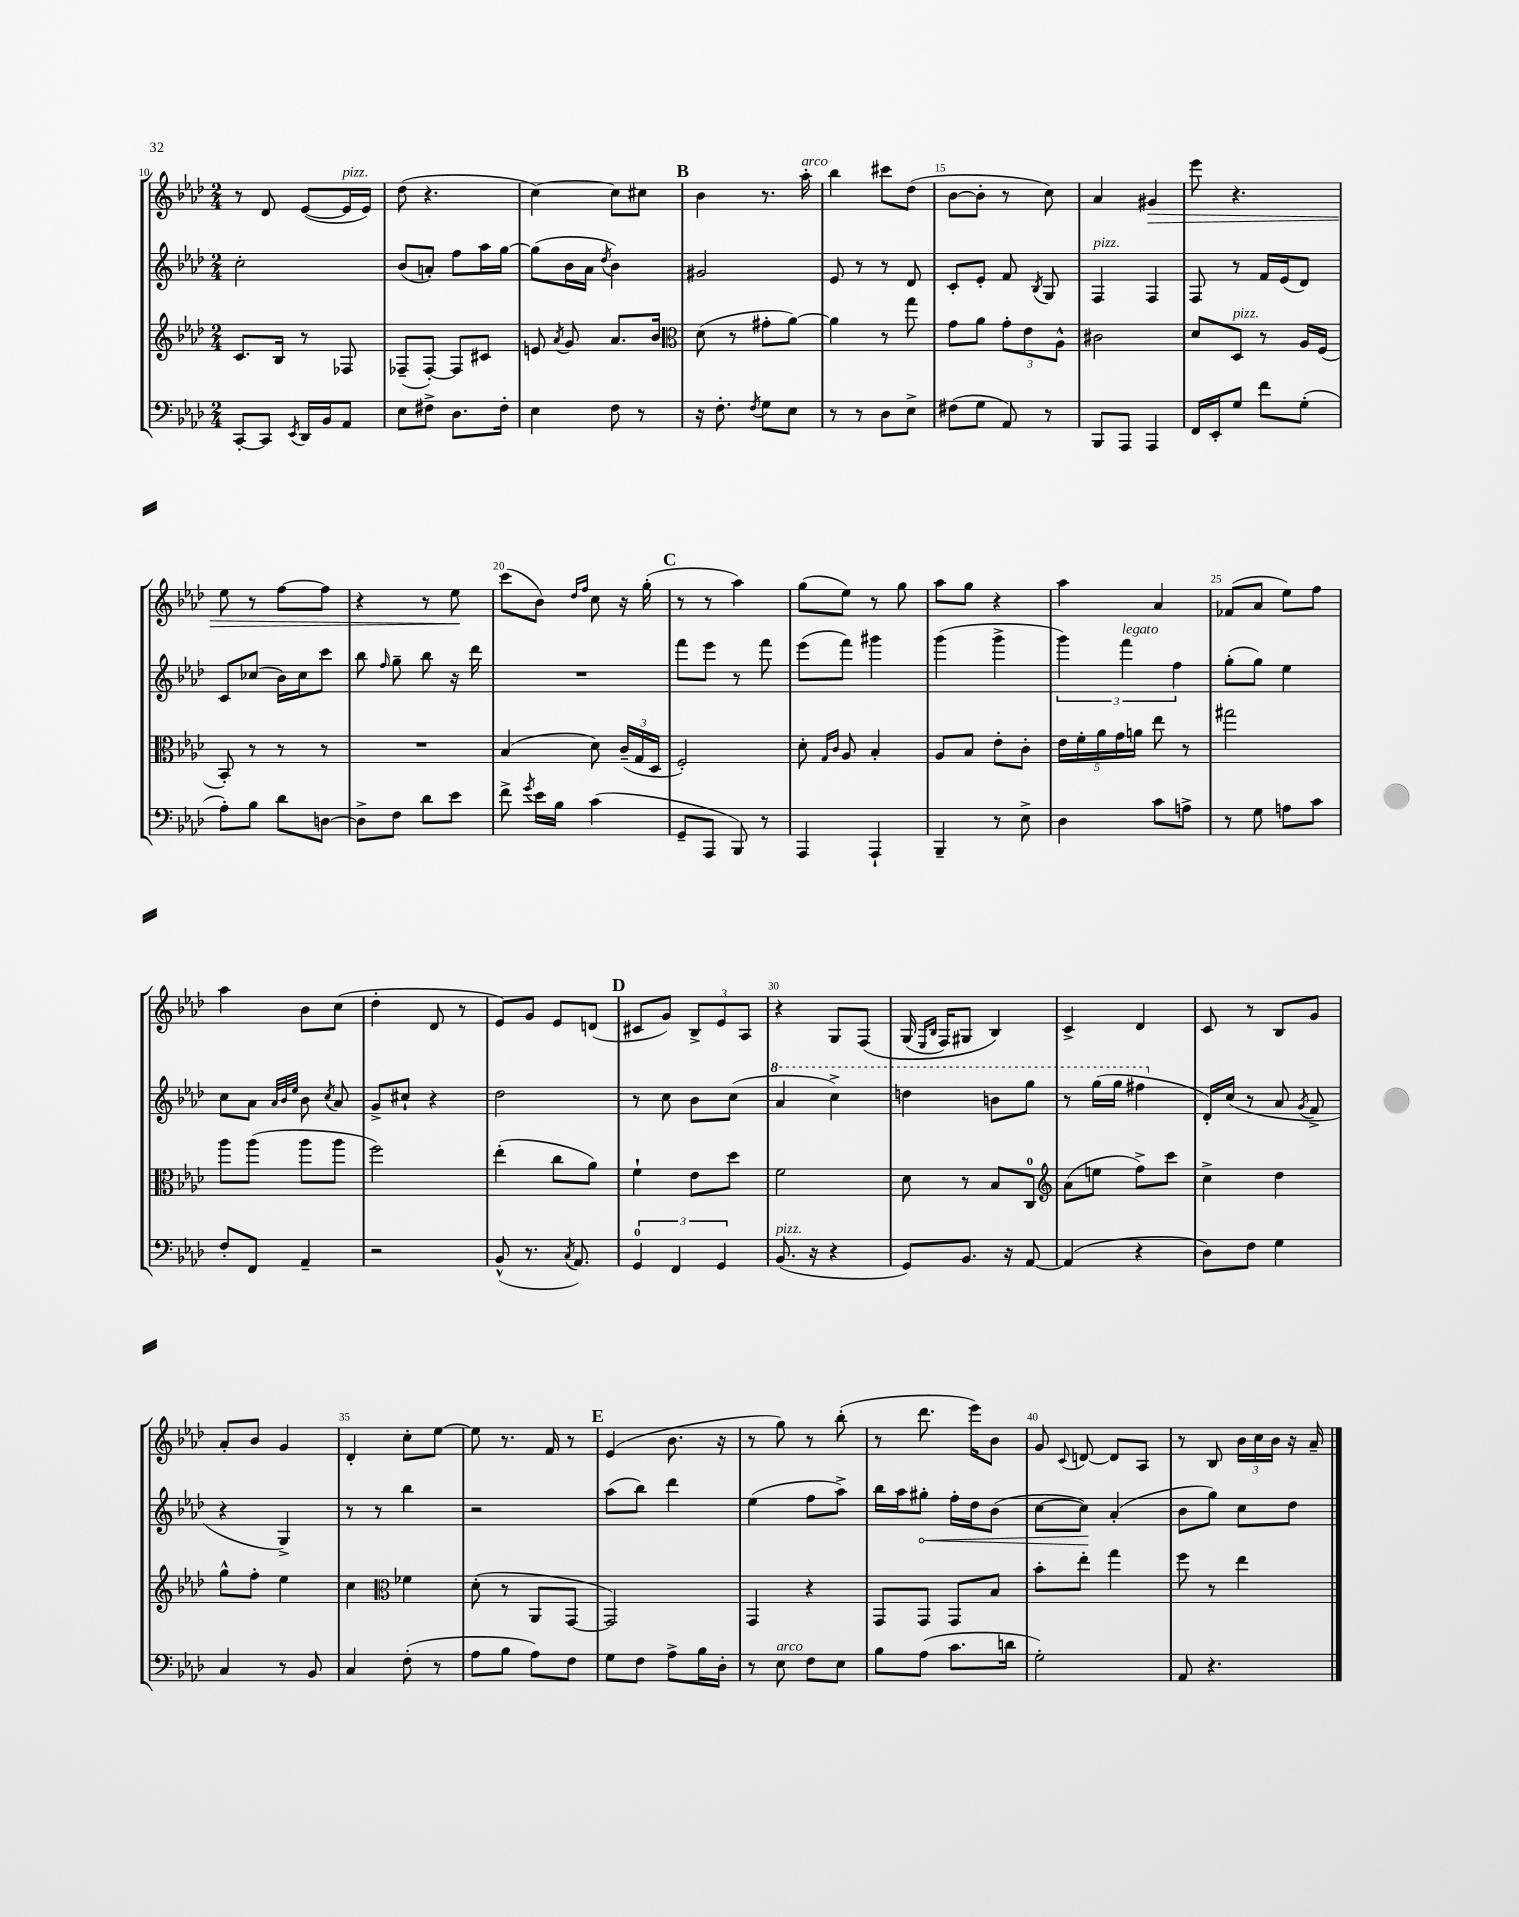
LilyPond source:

<<
\new StaffGroup <<
\new Staff = "s0" {
    \clef treble \key aes \major \numericTimeSignature \time 2/4
    \autoBeamOff r8 des'8 ees'8[~( ees'16^\markup { \italic "pizz." } ees'16]) |
    des''8( r4. |
    c''4~) c''8[ cis''8] |
    \mark \markup { \bold "B" } bes'4 r8. aes''16-.^\markup { \italic "arco" } |
    bes''4 cis'''8[ des''8]( |
    bes'8[~ bes'8]-. r8 c''8) |
    aes'4 gis'4\> |
    ees'''8 r4. |
    ees''8 r8 f''8[~ f''8] |
    r4 r8 ees''8\! |
    c'''8[( bes'8]) \grace { des''16[ f''16] } c''8 r16 g''16-.( |
    \mark \markup { \bold "C" } r8 r8 aes''4) |
    g''8[( ees''8]) r8 g''8 |
    aes''8[ g''8] r4 |
    aes''4 aes'4 |
    fes'8[( aes'8] ees''8[) f''8] |
    aes''4 bes'8[ c''8]( |
    des''4-. des'8 r8 |
    ees'8[) g'8] ees'8[ d'8]( |
    \mark \markup { \bold "D" } cis'8[ g'8]) \tuplet 3/2 { bes8[-> ees'8 aes8] } |
    r4 g8[ f8]\( |
    g16( \grace { ees16[ bes16] } f16[) gis8] bes4\) |
    c'4-> des'4 |
    c'8 r8 bes8[ g'8] |
    aes'8[-. bes'8] g'4 |
    des'4-. c''8[-. ees''8]~ |
    ees''8 r8. f'16 r8 |
    \mark \markup { \bold "E" } ees'4( bes'8. r16 |
    r8 g''8) r8 bes''8-.( |
    r8 des'''8. ees'''16[) bes'8] |
    g'8 \appoggiatura { c'8 } d'8~ d'8[ aes8] |
    r8 bes8 \tuplet 3/2 { bes'16[ c''16 bes'16] } r16 aes'16-- \bar "|." |
}
\new Staff = "s1" {
    \clef treble \key aes \major \numericTimeSignature \time 2/4
    \autoBeamOff c''2-. |
    bes'8[( a'8]-.) f''8[ aes''16 g''16]~ |
    g''8[( bes'16 aes'16] \acciaccatura { des''8 } bes'4) |
    \mark \markup { \bold "B" } gis'2 |
    ees'8 r8 r8 des'8 |
    c'8[-. ees'8]-. f'8 \acciaccatura { bes8 } g8 |
    f4^\markup { \italic "pizz." } f4 |
    f8 r8 f'16[ ees'16( des'8]) |
    c'8[ ces''8]( bes'16[) ces''16 c'''8] |
    bes''8 \grace { f''16 } g''8-- bes''8 r16 des'''16 |
    R2 |
    \mark \markup { \bold "C" } f'''8[ ees'''8] r8 f'''8 |
    ees'''8[( f'''8]) gis'''4 |
    g'''4( g'''4-> |
    \tuplet 3/2 { g'''4) f'''4^\markup { \italic "legato" } f''4 } |
    g''8[-.( g''8]) ees''4 |
    c''8[ aes'8] \grace { aes'32[ bes'32 ees''32] } bes'8 \acciaccatura { c''8 } aes'8 |
    g'8[-> cis''8]-! r4 |
    des''2 |
    \mark \markup { \bold "D" } r8 c''8 bes'8[ c''8]( |
    \ottava #1 aes''4 c'''4->) |
    d'''4 b''8[ g'''8] |
    r8 g'''16[( g'''16] fis'''4 \ottava #0 |
    des'16[-.) c''16]( r8 aes'8 \acciaccatura { g'8 } f'8-> |
    r4 g4->) |
    r8 r8 bes''4 |
    r2 |
    \mark \markup { \bold "E" } aes''8[( bes''8]) des'''4 |
    ees''4( f''8[ aes''8]->) |
    bes''16[ aes''16 \once \override Hairpin.circled-tip = ##t gis''8]-.\< f''16[-. des''16 bes'8]( |
    c''8[~ c''8]\!) aes'4-.( |
    bes'8[ g''8]) c''8[ des''8] \bar "|." |
}
\new Staff = "s2" {
    \clef treble \key aes \major \numericTimeSignature \time 2/4
    \autoBeamOff c'8.[ bes16] r8 fes8 |
    fes8[--( fes8]~-.) fes8[ cis'8] |
    e'8 \acciaccatura { aes'8 } g'8 aes'8.[ bes'16] |
    \mark \markup { \bold "B" } \clef alto des'8( r8 gis'8[-. aes'8]~) |
    aes'4 r8 g''8 |
    g'8[ aes'8] \tuplet 3/2 { g'8[-. ees'8 aes8]-^ } |
    cis'2 |
    des'8[ des8]^\markup { \italic "pizz." } r8 aes16[ f16]( |
    bes,8-.) r8 r8 r8 |
    R2 |
    bes4( des'8) \tuplet 3/2 { c'16[--( g16 des16] } |
    \mark \markup { \bold "C" } f2-.) |
    des'8-. \grace { g16[ c'16] } aes8 bes4-. |
    aes8[ bes8] ees'8[-. c'8]-. |
    \tuplet 5/4 { ees'16[ f'16-. aes'16 g'16 a'16] } ees''8 r8 |
    gis''2 |
    aes''8[ aes''8]( aes''8[ aes''8] |
    f''2) |
    ees''4-.( c''8[ aes'8]) |
    \mark \markup { \bold "D" } f'4-! ees'8[ des''8] |
    f'2 |
    des'8 r8 bes8[ c8]-0 |
    \clef treble aes'8[( e''8] f''8[->) c'''8] |
    c''4-> des''4 |
    g''8[-^ f''8]-. ees''4 |
    c''4 \clef alto fes'4 |
    des'8-.( r8 aes,8[ g,8]~ |
    \mark \markup { \bold "E" } g,2) |
    g,4 r4 |
    g,8[ g,8] g,8[ bes8] |
    bes'8[-. ees''8]-. g''4 |
    f''8 r8 ees''4 \bar "|." |
}
\new Staff = "s3" {
    \clef bass \key aes \major \numericTimeSignature \time 2/4
    \autoBeamOff c,8[~-. c,8] \acciaccatura { ees,8 } des,16[ bes,16 aes,8] |
    ees8[ fis8]-> des8.[ fis16]-. |
    ees4 f8 r8 |
    \mark \markup { \bold "B" } r16 f8.-. \acciaccatura { f8 } g8[ ees8] |
    r8 r8 des8[ ees8]-> |
    fis8[( g8] aes,8) r8 |
    bes,,8[ aes,,8] aes,,4 |
    f,16[ ees,16-. g8] f'8[ g8]-.( |
    aes8[-.) bes8] des'8[ d8]~ |
    d8[-> f8] des'8[ ees'8] |
    f'8-> \acciaccatura { g'8 } ees'16[ bes16] c'4( |
    \mark \markup { \bold "C" } g,8[-- aes,,8] bes,,8) r8 |
    aes,,4 aes,,4-! |
    bes,,4-- r8 ees8-> |
    des4 c'8[ a8]-> |
    r8 g8 a8[ c'8] |
    f8[-. f,8] aes,4-- |
    r2 |
    bes,8-^( r8. \acciaccatura { c8 } aes,8.) |
    \mark \markup { \bold "D" } \tuplet 3/2 { g,4-0 f,4 g,4 } |
    bes,8.^\markup { \italic "pizz." }( r16 r4 |
    g,8[) bes,8.] r16 aes,8~ |
    aes,4( r4 |
    des8[) f8] g4 |
    c4 r8 bes,8 |
    c4 f8-.( r8 |
    aes8[ bes8] aes8[) f8] |
    \mark \markup { \bold "E" } g8[ f8] aes8[-> bes16 des16]-. |
    r8 ees8^\markup { \italic "arco" } f8[ ees8] |
    bes8[ aes8]( c'8.[ d'16] |
    g2-.) |
    aes,8 r4. \bar "|." |
}
>>
>>
\layout { \context { \Score currentBarNumber = #10 \override BarNumber.break-visibility = ##(#f #t #t) barNumberVisibility = #(every-nth-bar-number-visible 5) } }
